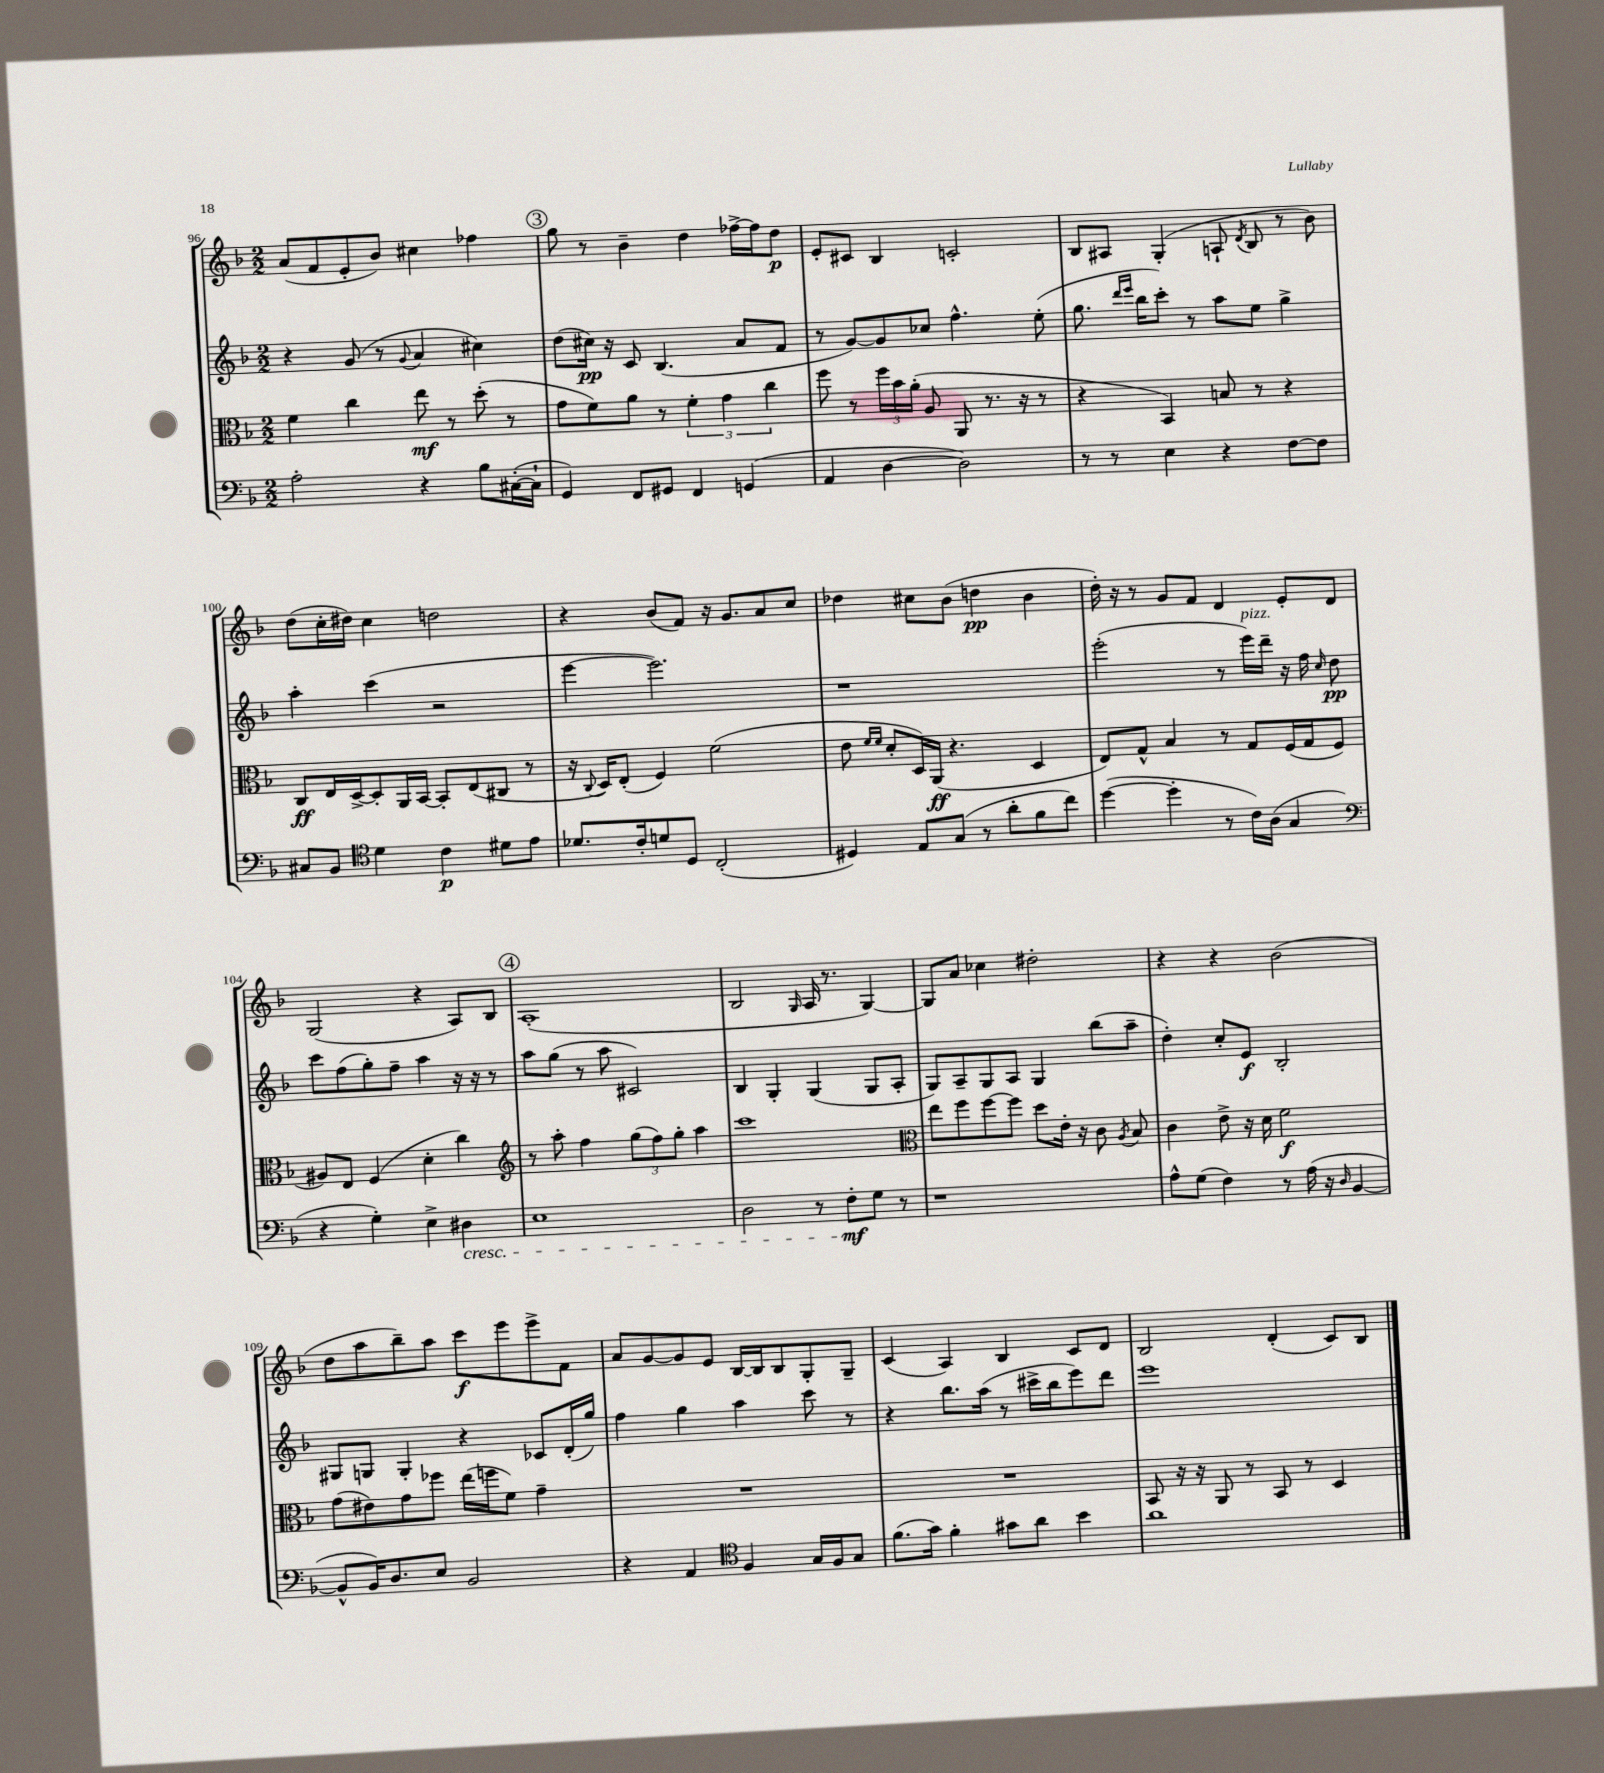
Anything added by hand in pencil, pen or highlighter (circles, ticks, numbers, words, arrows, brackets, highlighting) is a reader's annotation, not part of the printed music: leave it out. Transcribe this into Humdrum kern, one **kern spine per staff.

**kern	**kern	**kern	**kern
*staff4	*staff3	*staff2	*staff1
*clefF4	*clefC3	*clefG2	*clefG2
*k[b-]	*k[b-]	*k[b-]	*k[b-]
*M2/2	*M2/2	*M2/2	*M2/2
2A'\	4f\	4r	(8a/L
.	.	.	8f/
.	4cc\	(8g/	8e'/
.	.	8r	8b-/J)
.	.	8qqg/	.
4r	8ee\	4a/	4cc#\
.	8r	.	.
8B-\L	(8dd'\	4cc#\)	4ff-\
([16C#'\L	8r	.	.
16C#`\]JJ	.	.	.
=	=	=	=
4GG/)	8g\L	(8dd\L	8gg\
.	8f\)	16cc#\Jk)	8r
.	.	16r	.
8FF/L	8a\J	8c/	4b-~\
8GG#/J	8r	(4.B-/	.
4FF/	6f'\	.	4dd\
.	6g\	.	.
(4GG/	.	8a/L	[16ff-^\LL
.	.	.	16ff-\]J
.	6cc\	.	.
.	.	8f/J	8dd\J
=	=	=	=
4AA/	8ff\	8r	8e'/L
.	8r	[8g/L)	8c#/J
[4D\	24ff\LL	8g/]	4B-/
.	24b-\	.	.
.	(24a'\JJ	.	.
.	8A/	8cc-/J	.
2D\])	8AA/	4.ff^^\	2c'/
.	8.r	.	.
.	16r	.	.
.	8r	(8ee'\	.
=	=	=	=
8r	4r	8.gg\	8B-/L
8r	.	.	8A#/J
.	.	16qqddd/LL	.
.	.	16qqeee/JJ	.
.	.	16bb-\LK	.
4E\	4BB-/)	8ccc'\J)	(4G'/
.	.	8r	.
4r	8B/	8aa\L	8A`/
.	.	.	8qd/
.	8r	8ee\J	8B-/
[8F\L	4r	4gg^\	8r
8F\]J	.	.	8b-\)
=	=	=	=
8C#/L	8C/L	4aa'\	(8dd\L
8BB-/J	16E/L	.	16cc'\L
.	[16D^/J	.	16dd#\JJ)
*clefC4	*	*	*
4d\	8D'/]	(4ccc\	4cc\
.	16AA/L	.	.
.	[16BB-/JJ	.	.
4c\	8BB-'/]L	2r	2dd\
.	(8E/	.	.
8d#\L	8C#/J	.	.
8e\J	8r	.	.
=	=	=	=
8.d-/L	16r	[4eee\	4r
.	8qqC/	.	.
.	16D/LK)	.	.
.	(8E'/J	.	.
16c'/k	.	.	.
8d/	4F/)	2.eee\])	(8b-/L
8D/J	.	.	8f/J)
(2C'/	(2f\	.	16r
.	.	.	8.g/L
.	.	.	8a/
.	.	.	8cc/J
=	=	=	=
4D#/)	8e\	1r	4dd-\
.	16qqf/LL	.	.
.	16qqf/JJ	.	.
.	8d'/L	.	.
8E/L	16D/L)	.	8cc#\L
.	(16AA/JJ	.	.
(8G/J	4.r	.	(8b-\J
8r	.	.	4dd\
8a'\L	.	.	.
8f\	4D/	.	4b-\
8cc\J)	.	.	.
=	=	=	=
([4dd\	8E/L)	(2eee'\	16dd'\)
.	.	.	16r
.	8G^^/J	.	8r
4dd'\]	4B-/	.	8g/L
.	.	.	8f/J
8r	8r	8r	4d/
16c\LL)	8G/L	16eee\LL)	.
(16A\JJ	.	16ddd~\JJ	.
4G/	(16F/L	16r	8e'/L
.	16G/J	16ff\	.
.	.	16qqcc/	.
.	8F/J	8dd\	8d/J
=	=	=	=
*clefF4	*	*	*
4r	8A#/L)	8ccc\L	(2G/
.	8E/J	(8ff\	.
4G'\)	(4F/	8gg'\)	.
.	.	8ff~\J	.
4E^\	4d'\	4aa\	4r
4D#\	4cc\)	16r	8A/L)
.	.	16r	.
.	.	8r	8B-/J
=	=	=	=
*	*clefG2	*	*
1E	8r	8aa\L	(1A'
.	8aa'\	(8gg\J	.
.	4ff\	8r	.
.	.	8aa\	.
.	(12gg\L	2c#/)	.
.	12ff\)	.	.
.	12gg'\J	.	.
.	4aa\	.	.
=	=	=	=
2D\	1ccc	4B-/	2B-/
.	.	4G'/	.
.	.	.	16qqG/
8r	.	(4G/	16A/
.	.	.	8.r
8F'\L	.	.	.
8G\J	.	8G/L	[4G/)
8r	.	8A'/J	.
=	=	=	=
*	*clefC3	*	*
1r	8ee\L	8G/L)	8G/]L
.	8ff\	8A~/	8a/J
.	[8ff\	8G/	4cc-\
.	8ff\]J	8A/J	.
.	8dd\L	4G/	2dd#'\
.	16e'\Jk	.	.
.	16r	.	.
.	8c\	(8bb-\L	.
.	8qA/	.	.
.	8B-/	8aa~\J	.
=	=	=	=
8A^^\L	4c\	4dd'\)	4r
(8G\J	.	.	.
4F\)	8e^\	8cc'/L	4r
.	16r	8e/J	.
.	16d\	.	.
8r	2f\	2B-'/	(2b-\
(16A\	.	.	.
16r	.	.	.
16qqD/	.	.	.
[4BB-/	.	.	.
=	=	=	=
8BB-^^/]L	(8g\L	8G#/L	8dd\L
16BB-/K)	8e#\)	8G/J	8aa\
8.D/	.	.	.
.	8g\	4G'/	8bb-~\)
8E/J	8ff-\J	.	8aa\J
2BB-/	(16ee\LL	4r	8ccc\L
.	16ff\J	.	.
.	8f\J)	.	8eee\
.	4g~\	8c-/L	8eee^\
.	.	(16d'/L	8f\J
.	.	16gg/JJ)	.
=	=	=	=
4r	1r	4ff\	8a/L
.	.	.	[8g/
4AA/	.	4gg\	8g/]
.	.	.	8e/J
*clefC4	*	*	*
4F/	.	4aa\	[16B-/LL
.	.	.	16B-/]J
.	.	.	8B-/
16G/LL	.	8ccc\	8G'/
16F/J	.	.	.
8G/J	.	8r	8G~/J
=	=	=	=
(8.f\L	1r	4r	(4c/
16g\Jk)	.	.	.
4f'\	.	8.bb-\L	4A/)
.	.	(16aa\Jk	.
8g#\L	.	8r	4B-/
8a\J	.	16ccc#^\LL	.
.	.	16bb-\J	.
4b-\	.	8eee\)	8c/L
.	.	8ddd\J	8d/J
=	=	=	=
1a	8BB-/	1eee	2B-/
.	16r	.	.
.	16r	.	.
.	8AA/	.	.
.	8r	.	.
.	8BB-/	.	(4d'/
.	8r	.	.
.	4D/	.	8c/L)
.	.	.	8B-/J
==	==	==	==
*-	*-	*-	*-
